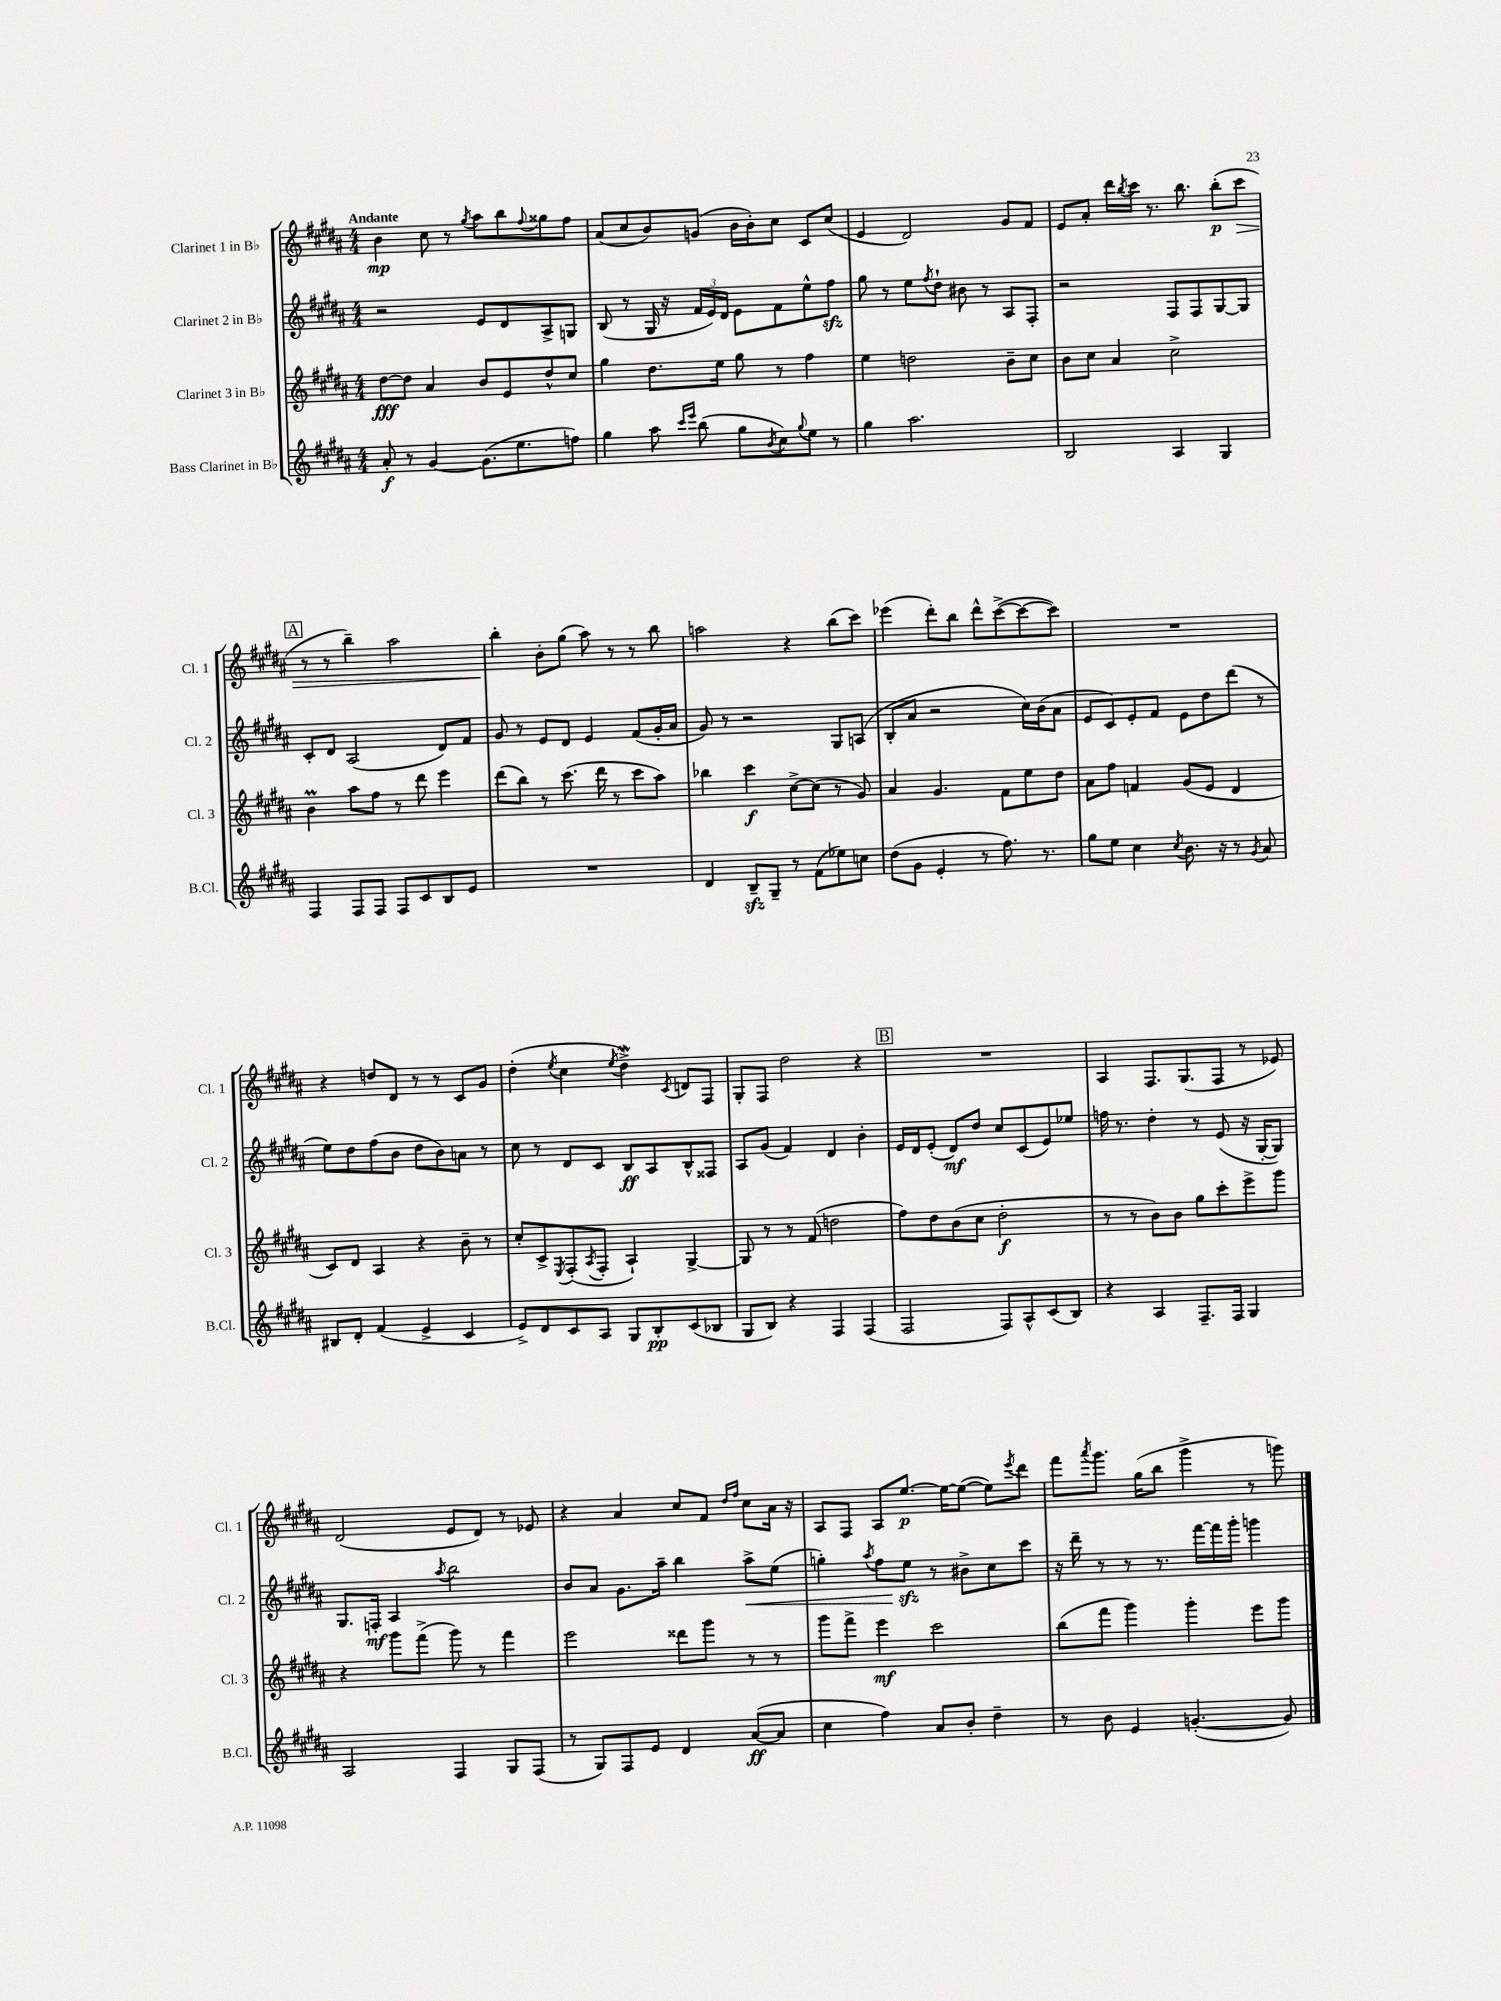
<<
\new StaffGroup <<
\new Staff = "s0" \with { instrumentName = "Clarinet 1 in Bb" shortInstrumentName = "Cl. 1" } {
    \clef treble \key b \major \numericTimeSignature \time 4/4 \tempo "Andante"
    b'4\mp cis''8 r8 \acciaccatura { gis''8 } ais''8 b''8 \appoggiatura { fis''8 } gisis''8 fis''8 |
    ais'8( cis''8 b'8) g'8( b'16 b'16-.) cis''8 cis'8 cis''8( |
    e'4 dis'2) gis'8 fis'8 |
    e'8 ais'8-. dis'''16 \acciaccatura { b''8 } cis'''16 r8. b''8. b''8-.\p( cis'''8\> |
    \mark \markup { \box "A" } r8 r8 b''4--) ais''2 |
    b''4-.\! b'8-. gis''8( ais''8) r8 r8 b''8 |
    a''2 r4 b''8( cis'''8) |
    ees'''4( dis'''8-.) b''8 dis'''8-^ cis'''8~->( cis'''8~ cis'''8) |
    R1 |
    r4 d''8 dis'8 r8 r8 cis'8 gis'8 |
    dis''4-.( \acciaccatura { e''8 } cis''4 \acciaccatura { e''8 } dis''4->\mordent) \acciaccatura { cis'8 } d'8 fis8 |
    gis8-. fis8 dis''2 r4 |
    \mark \markup { \box "B" } R1 |
    ais4 fis8. gis8.( fis8 r8 ees'8) |
    dis'2( e'8 dis'8) r8 ees'8 |
    r4 ais'4 cis''8 fis'8 \grace { dis''16 fis''16 } cis''8 ais'16 r16 |
    ais8 fis8 ais8 e''8.~\p e''16~ e''8~( e''8) \acciaccatura { e'''8 } dis'''8 |
    fis'''8 \acciaccatura { ais'''8 } gis'''8. gis''16( b''8 gis'''4-> r8 g'''8) \bar "|." |
}
\new Staff = "s1" \with { instrumentName = "Clarinet 2 in Bb" shortInstrumentName = "Cl. 2" } {
    \clef treble \key b \major \numericTimeSignature \time 4/4
    r2 e'8 dis'8 ais8-> g8 |
    b8( r8 gis16 r16 \tuplet 3/2 { fis'16 e'16) dis'16 } e'8 fis'8 e''8-^ fis''8\sfz |
    gis''8 r8 e''8 \acciaccatura { fis''8 } dis''8-! bis'8 r8 ais8 fis8-. |
    r2 fis8 fis8 gis8~ gis8 |
    \mark \markup { \box "A" } cis'8-. dis'8 ais2( dis'8) fis'8 |
    gis'8 r8 e'8 dis'8 e'4 fis'8( gis'16-. ais'16 |
    gis'8) r8 r2 gis8 a8( |
    b8-. ais'8 r2 cis''16) b'16( ais'8 |
    e'8 cis'8) e'8-. fis'8 e'8 dis''8 dis'''8( r8 |
    e''8) dis''8 fis''8( b'8 dis''8 b'8) a'8 r8 |
    cis''8 r8 dis'8 cis'8 b8\ff ais8 b8-^ fisis8 |
    ais8 gis'8( fis'4) dis'4 b'4-. |
    \mark \markup { \box "B" } e'16 dis'16 e'8-.( dis'8\mf) dis''8 cis''8 cis'8( e'8) ees''8 |
    f''16 r8. dis''4-. r8 e'8( r16 gis16~-. gis8) |
    gis8. f16-.\mf ais4 \acciaccatura { ais''8 } b''2 |
    b'8 ais'8 gis'8. ais''16-- b''4 ais''8->\< e''8( |
    g''4-.) \acciaccatura { ais''8 } fis''8 e''8\sfz\! r8 bis'8-> cis''8 cis'''8 |
    r16 dis'''16-- r8 r8 r8. fis'''16~ fis'''16 gis'''16-. g'''4 \bar "|." |
}
\new Staff = "s2" \with { instrumentName = "Clarinet 3 in Bb" shortInstrumentName = "Cl. 3" } {
    \clef treble \key b \major \numericTimeSignature \time 4/4
    dis''8~\fff dis''8 ais'4 b'8 e'8 dis''8-^ cis''8 |
    gis''4 dis''8. e''16 gis''8 r8 fis''4 |
    e''4 d''2 b'8-- cis''8 |
    b'8 cis''8 ais'4 cis''2-> |
    \mark \markup { \box "A" } b'4\prall ais''8 fis''8 r8 dis'''8 e'''4 |
    dis'''8( b''8) r8 cis'''8.( dis'''16 r8 cis'''8 ais''8) |
    bes''4 cis'''4\f cis''8~-> cis''8( r8 gis'8) |
    ais'4 gis'4. fis'8 e''8 dis''8 |
    ais'8 fis''8 f'4 gis'8( e'8 dis'4 |
    cis'8) dis'8 ais4 r4 b'8-- r8 |
    cis''8-. cis'8-> \acciaccatura { e8 } fis8-.( \acciaccatura { ais8 } fis8-. ais4-!) gis4~-> |
    gis8 r8 r8 fis'8( d''2 |
    \mark \markup { \box "B" } fis''8) dis''8 b'8( cis''8 dis''2-.\f |
    r8 r8 b'8) b'8 gis''8 cis'''8-. e'''8-> gis'''8 |
    r4 gis'''8 fis'''8->( gis'''8) r8 fis'''4 |
    e'''2 disis'''8 gis'''8 r8 r8 |
    gis'''8 fis'''8-> e'''4\mf cis'''2 |
    b''8( fis'''8 gis'''4) gis'''4-. e'''8 gis'''8 \bar "|." |
}
\new Staff = "s3" \with { instrumentName = "Bass Clarinet in Bb" shortInstrumentName = "B.Cl." } {
    \clef treble \key b \major \numericTimeSignature \time 4/4
    ais'8-.\f r8 gis'4~ gis'8.( e''8. f''8) |
    gis''4 ais''8 \grace { cis'''16 e'''16 } b''8( gis''8 \acciaccatura { b'8 } cis''8) \appoggiatura { gis''8 } e''8 r8 |
    gis''4 ais''2. |
    b2 ais4 gis4 |
    \mark \markup { \box "A" } fis4 fis8 fis8 fis8 cis'8 b8 e'8 |
    R1 |
    dis'4 b8--\sfz gis8-- r8 fis'8( ees''8) c''8 |
    dis''8( gis'8 e'4-. r8 fis''8.) r8. |
    gis''8 e''8 cis''4 \acciaccatura { cis''8 } b'8. r16 r8 \acciaccatura { gis'8 } ais'8 |
    bis8 dis'8-. fis'4( e'4-> cis'4 |
    e'8->) dis'8 cis'8 ais8 gis8 b8-.\pp cis'8( bes8 |
    gis8 b8) r4 fis4 fis4( |
    \mark \markup { \box "B" } fis2 fis8) ais8-^ cis'8( b8) |
    r4 ais4 fis8.-- fis16 gis4 |
    ais2 fis4 gis8 fis8( |
    r8 gis8) fis8 e'8 dis'4 ais'8~\ff( ais'8 |
    cis''4 fis''4) ais'8 b'8-. dis''4-- |
    r8 b'8 e'4 g'4.~-.( g'8) \bar "|." |
}
>>
>>
\layout { \context { \Score \remove "Bar_number_engraver" } }
